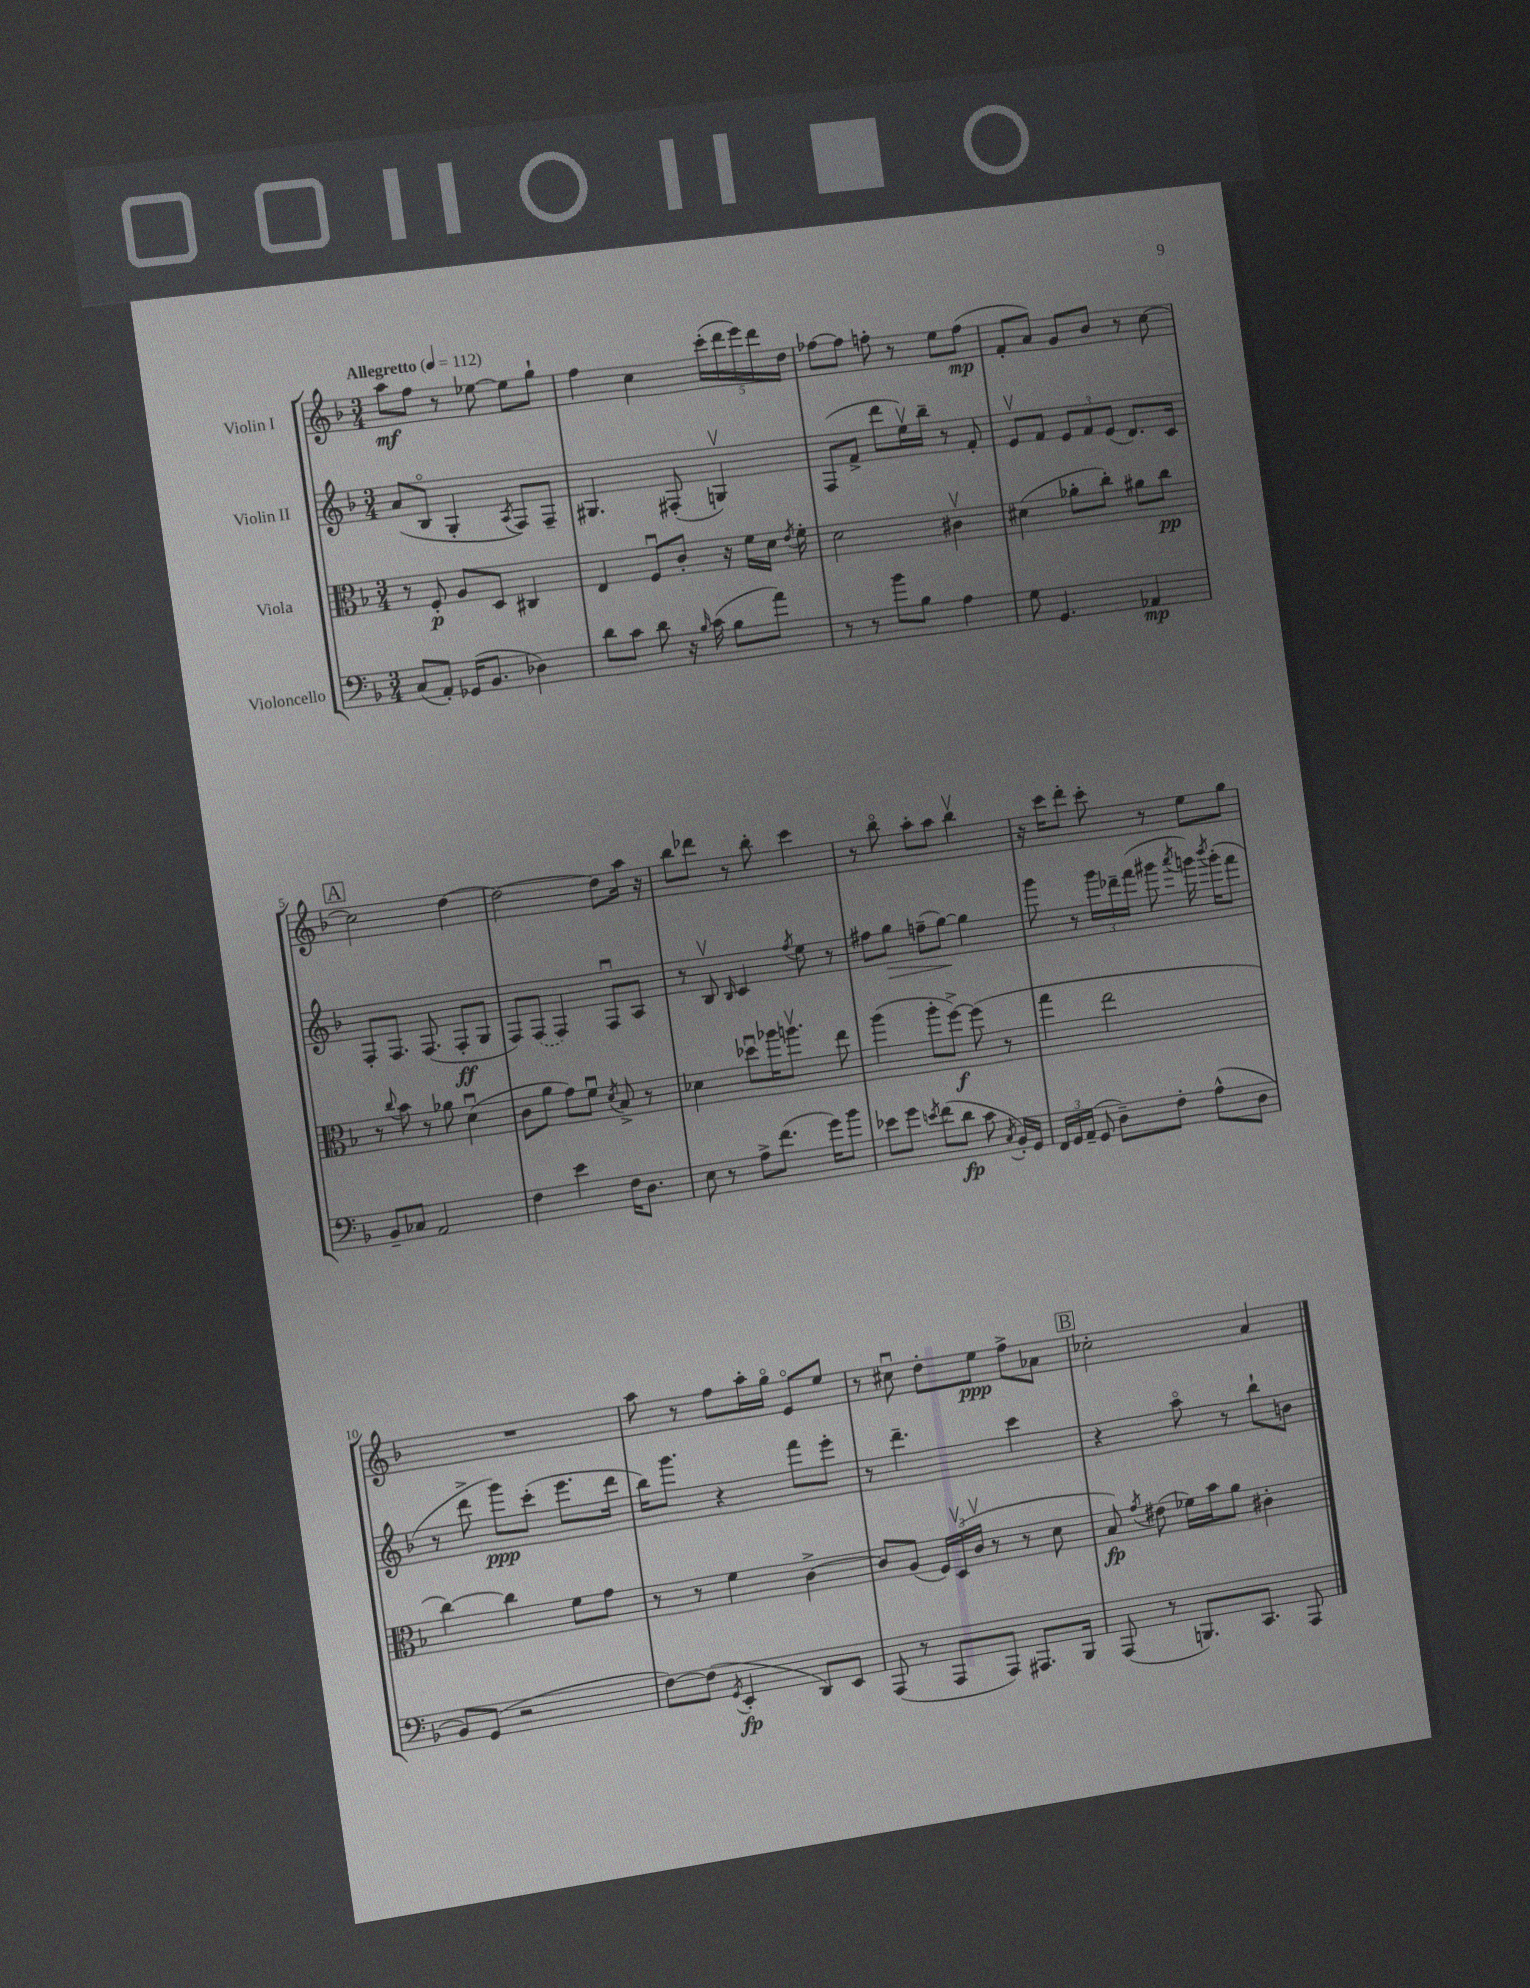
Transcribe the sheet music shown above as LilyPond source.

<<
\new StaffGroup <<
\new Staff = "s0" \with { instrumentName = "Violin I" } {
    \clef treble \key f \major \numericTimeSignature \time 3/4 \tempo "Allegretto" 4 = 112
    \autoBeamOff a''8[\mf f''8] r8 ees''8~ ees''8[ g''8]-! |
    f''4 c''4 \tuplet 5/4 { c'''16[-.( d'''16 e'''16) d'''16 d''16] } |
    fes''8[~ fes''8] f''8-. r8 e''8[ f''8]\mp( |
    f'8[-. a'8]) g'8[ bes'8] r8 c''8~ |
    \mark \markup { \box "A" } c''2 d''4~ |
    d''2~ d''8[ a''16] r16 |
    bes''8[ des'''8] r8 bes''8-. c'''4 |
    r8 bes''8\flageolet a''8[-. a''8] bes''4\upbow |
    r16 c'''16[ d'''8]-. c'''8-. r8 e''8[ g''8] |
    R2. |
    a''8 r8 f''8[ a''16-. g''16]\flageolet e'8[\flageolet e''8] |
    r8 cis''8\downbow d''8[-. e''8]\ppp f''8[-> aes'8] |
    \mark \markup { \box "B" } ces''2-. a'4 \bar "|." |
}
\new Staff = "s1" \with { instrumentName = "Violin II" } {
    \clef treble \key f \major \numericTimeSignature \time 3/4
    \autoBeamOff a'8[( bes8]\flageolet g4-. \acciaccatura { a8 } f8[) f8]-- |
    gis4. fis8-.( g4\upbow) |
    f8[( f'8]-> d'''8[ e''16\upbow) bes''16]-- r8 f'8-. |
    e'8[\upbow f'8] \tuplet 3/2 { e'8[ f'8 e'8]( } d'8.[) c'16] |
    \mark \markup { \box "A" } f8[-. f8.] f8.( f8[-.\ff g8] |
    f8[) \once \slurDashed f8]( f4) f8[\downbow a8] |
    r8 bes8\upbow \grace { bes16 } c'4 \acciaccatura { f''8 } e''8 r8 |
    fis''8[ g''8]\> f''8[--( g''8]~\!) g''4 |
    g'''8 r8 \tuplet 3/2 { g'''16[ des'''16-- f'''16]( } gis'''8 \acciaccatura { a'''8 } g'''16) \acciaccatura { bes'''8 } g'''16[-.( f'''8] |
    r8 d'''8-> g'''8[\ppp) c'''8]-.( e'''8.[ d'''16] |
    bes''16[) g'''8.] r4 f'''8[ e'''8]-. |
    r8 d'''4.-- c'''4 |
    \mark \markup { \box "B" } r4 a''8\flageolet r8 bes''8[-! b'8] \bar "|." |
}
\new Staff = "s2" \with { instrumentName = "Viola" } {
    \clef alto \key f \major \numericTimeSignature \time 3/4
    \autoBeamOff r8 f8-.\p a8[ d8] cis4 |
    e4 f8[\downbow c'8]-. r16 f'16[ d'16] \acciaccatura { e'8 } f'16-. |
    d'2 cis'4\upbow |
    dis'4( aes'8[-. c''8]-.) ais'8[ c''8]\pp |
    \mark \markup { \box "A" } r8 \appoggiatura { c''8 } bes'8 r8 aes'8 d'4\downbow( |
    c'8[ a'8] g'8[) f'8]\downbow \acciaccatura { d'8 } bes8-> r8 |
    des'4 des''8[\downbow aes''16 a''8.]\upbow e''8 |
    a''4( a''8[-. f''8]~->\f) f''8( r8 |
    g''4 e''2 |
    c''4~) c''4 f'8[ g'8] |
    r8 r8 f'4 c'4~-> |
    c'8[ a8]( \tuplet 3/2 { f16[) d16\upbow( c'16]\upbow } r8 r8 d'8 |
    \mark \markup { \box "B" } bes8\fp) \acciaccatura { g'8 } eis'8( fes'16[) bes'16 a'8] cis'4-. \bar "|." |
}
\new Staff = "s3" \with { instrumentName = "Violoncello" } {
    \clef bass \key f \major \numericTimeSignature \time 3/4
    \autoBeamOff c8[( a,8]-.) ges,16[( bes,8.] des4) |
    d'8[ c'8] d'8 r16 \grace { bes16 } c'16( bes8[ a'8]) |
    r8 r8 bes'8[ bes8] a4 |
    g8 g,4. aes,4\mp |
    \mark \markup { \box "A" } bes,8[-- ces8] a,2 |
    f4 e'4 f16[ d8.] |
    e8 r8 a8[-> f'8.]( g'16[) bes'8] |
    ees'8[ g'8] \acciaccatura { e'8 } f'8[( d'8]\fp c'8 \acciaccatura { c8 } bes,16[-.) g,16] |
    \tuplet 3/2 { f,16[ g,16 a,16]--( } g,8 d8[--) f8]-. a8[-^( d8] |
    bes,8[) g,8]( r2 |
    f8[~) f8]( \acciaccatura { g,8 } e,4-.\fp d,8[) e,8] |
    a,,8( r8 a,,8[ a,,8]) ais,,8.[ bes,,16] |
    \mark \markup { \box "B" } a,,8( r8 b,,8.[) c,8.] a,,8 \bar "|." |
}
>>
>>
